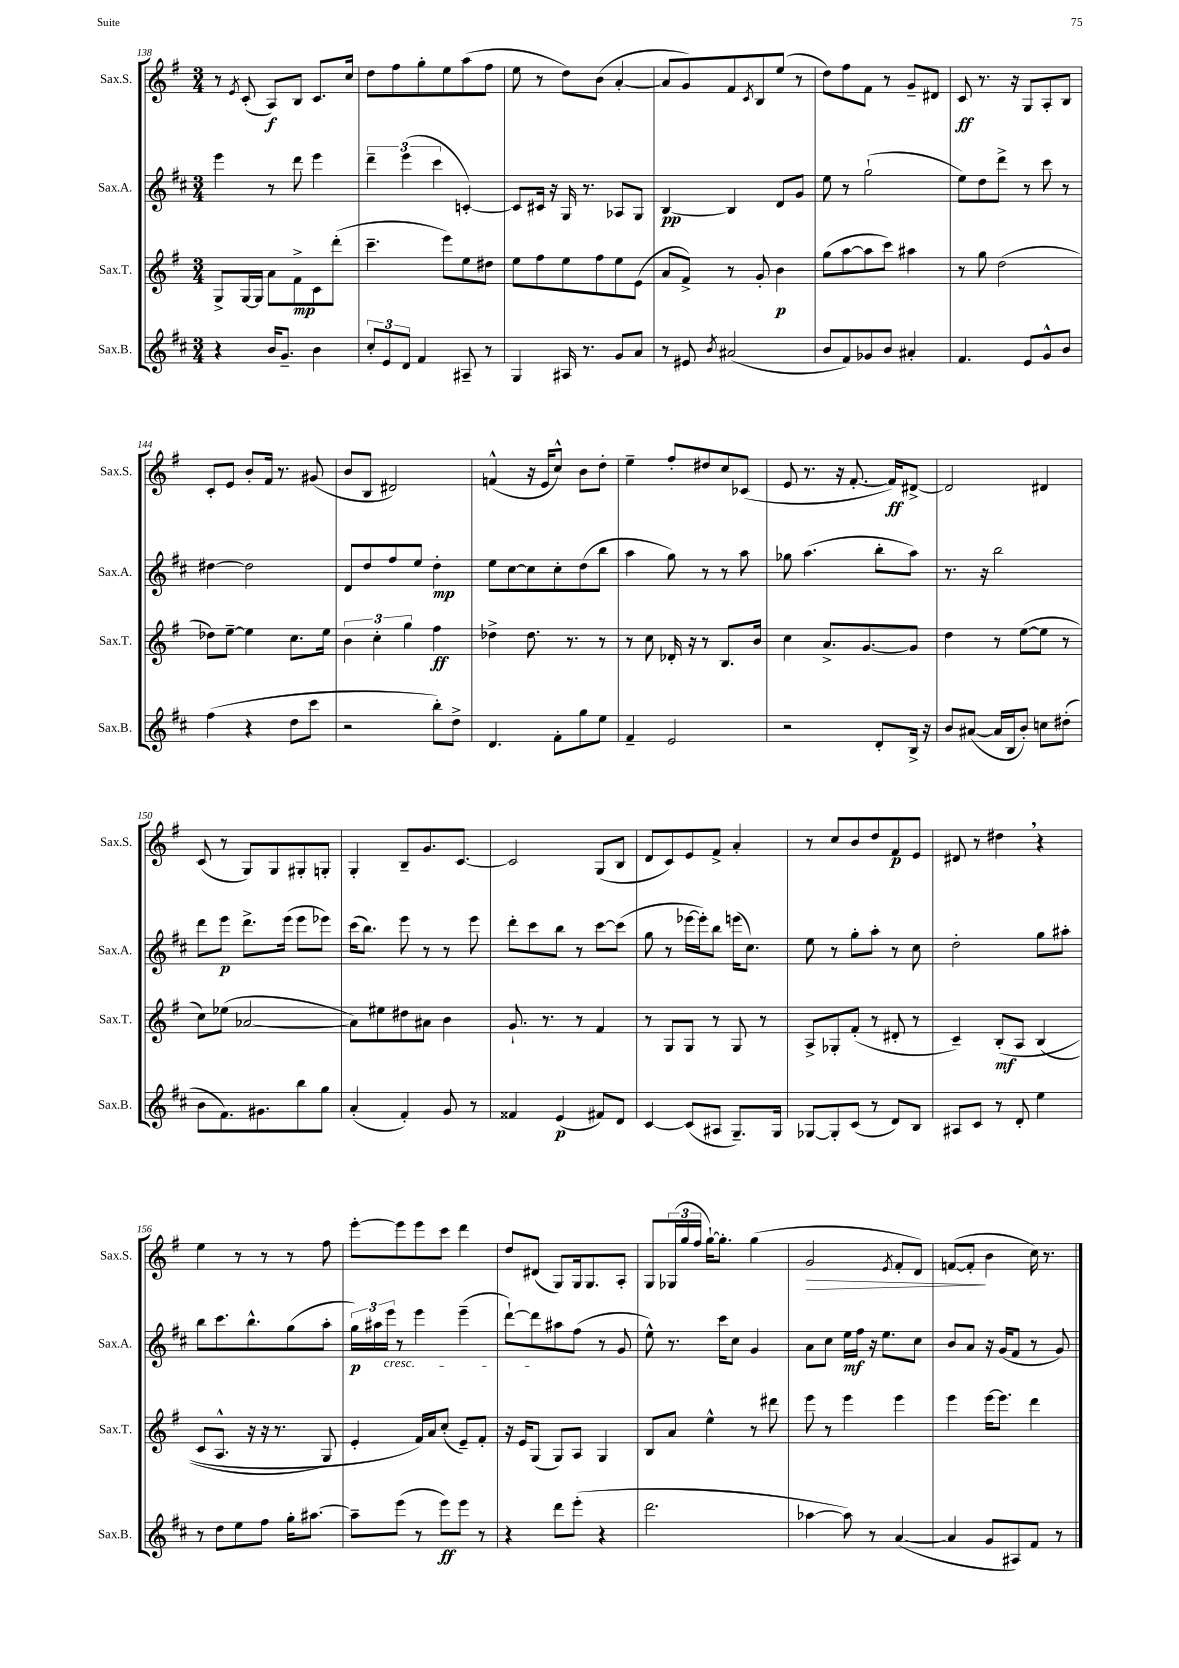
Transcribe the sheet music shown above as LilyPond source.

<<
\new StaffGroup <<
\new Staff = "s0" \with { instrumentName = "Sax.S." shortInstrumentName = "Sax.S." } {
    \clef treble \key g \major \numericTimeSignature \time 3/4
    r8 \acciaccatura { e'8 } c'8-.( a8\f) b8 c'8. c''16 |
    d''8 fis''8 g''8-. e''8 a''8( fis''8 |
    e''8 r8 d''8) b'8( a'4~-. |
    a'8 g'8) fis'8 \acciaccatura { c'8 } b8 e''8( r8 |
    d''8) fis''8 fis'8 r8 g'8-- dis'8 |
    c'8\ff r8. r16 g8 a8-. b8 |
    c'8-. e'8 b'8-. fis'16 r8. gis'8( |
    b'8 b8 dis'2) |
    f'4-^( r16 e'16 c''8-^) b'8 d''8-. |
    e''4-- fis''8-. dis''8 c''8 ces'8( |
    e'8 r8. r16 fis'8.~-. fis'16\ff) dis'8~-> |
    dis'2 dis'4 |
    c'8( r8 g8) g8 gis8-. g8-. |
    g4-. b8-- g'8. c'8.~ |
    c'2 g8( b8 |
    d'8 c'8) e'8 fis'8-> a'4-. |
    r8 c''8 b'8 d''8 fis'8\p e'8 |
    dis'8 r8 dis''4 \breathe r4 |
    e''4 r8 r8 r8 fis''8 |
    e'''8~-. e'''8 e'''8 c'''8 d'''4 |
    d''8 dis'8( g8) g16 g8. a8-. |
    g8 \tuplet 3/2 { ges16( g''16 fis''16 } g''16~-!) g''8.-. g''4( |
    g'2\> \acciaccatura { e'8 } fis'8-. d'8) |
    f'8~( f'8-.\! b'4 c''16) r8. \bar "|." |
}
\new Staff = "s1" \with { instrumentName = "Sax.A." shortInstrumentName = "Sax.A." } {
    \clef treble \key d \major \numericTimeSignature \time 3/4
    e'''4 r8 d'''8 e'''4 |
    \tuplet 3/2 { d'''4-- e'''4( cis'''4 } c'4~-.) |
    c'8 cis'16 r16 g16 r8. aes8 g8 |
    b4~\pp b4 d'8 g'8 |
    e''8 r8 g''2-!( |
    e''8) d''8 d'''8-> r8 cis'''8 r8 |
    dis''4~ dis''2 |
    d'8 d''8 fis''8 e''8 d''4-.\mp |
    e''8 cis''8~ cis''8 cis''8-. d''8( b''8 |
    a''4 g''8) r8 r8 a''8 |
    ges''8 a''4.( b''8-. a''8) |
    r8. r16 b''2 |
    d'''8 e'''8\p d'''8.-> e'''16( e'''8 ees'''8) |
    cis'''16( b''8.) e'''8 r8 r8 e'''8 |
    d'''8-. cis'''8 b''8 r8 cis'''8~ cis'''8( |
    g''8 r8 ees'''16~ ees'''16-.) b''8 e'''16( cis''8.) |
    e''8 r8 g''8-. a''8-. r8 cis''8 |
    d''2-. g''8 ais''8-. |
    b''8 cis'''8. b''8.-^ g''8( a''8-. |
    \tuplet 3/2 { g''16\p) ais''16 e'''16\cresc } r8 e'''4 e'''4--( |
    d'''8~-!) d'''8\! ais''8 fis''8( r8 g'8 |
    e''8-^) r8. cis'''16 cis''8 g'4 |
    a'8 cis''8 e''16\mf fis''16 r16 e''8. cis''8 |
    b'8 a'8 r16 g'16( fis'8 r8 g'8) \bar "|." |
}
\new Staff = "s2" \with { instrumentName = "Sax.T." shortInstrumentName = "Sax.T." } {
    \clef treble \key g \major \numericTimeSignature \time 3/4
    g8-> g16~ g16 a'8 fis'8->\mp c'8 d'''8-.( |
    c'''4.-- e'''8) e''8 dis''8 |
    e''8 fis''8 e''8 fis''8 e''8 e'8( |
    a'8 fis'8->) r8 g'8-. b'4\p |
    g''8( a''8~ a''8 c'''8) ais''4 |
    r8 g''8 d''2( |
    des''8) e''8~-- e''4 c''8. e''16 |
    \tuplet 3/2 { b'4 c''4-. g''4 } fis''4\ff |
    des''4-> des''8. r8. r8 |
    r8 c''8 des'16-. r16 r8 b8. b'16 |
    c''4 a'8.-> g'8.~ g'8 |
    d''4 r8 e''8~( e''8 r8 |
    c''8) ees''8( aes'2~ |
    aes'8) eis''8 dis''8 ais'8 b'4 |
    g'8.-! r8. r8 fis'4 |
    r8 g8 g8 r8 g8 r8 |
    a8-> ges8-. fis'8-.( r8 dis'8-. r8 |
    c'4--) b8-.\mf\( a8 b4( |
    c'8 a8.-^ r16 r16 r8. g8) |
    e'4-. fis'16\) a'16 c''8-.( e'8--) fis'8-. |
    r16 e'16 g8( g8) a8 g4 |
    b8 a'8 e''4-^ r8 dis'''8 |
    e'''8 r8 e'''4 e'''4 |
    e'''4 e'''16~ e'''8. d'''4 \bar "|." |
}
\new Staff = "s3" \with { instrumentName = "Sax.B." shortInstrumentName = "Sax.B." } {
    \clef treble \key d \major \numericTimeSignature \time 3/4
    r4 b'16 g'8.-- b'4 |
    \tuplet 3/2 { cis''8-. e'8 d'8 } fis'4 ais8-- r8 |
    g4 ais16 r8. g'8 a'8 |
    r8 eis'8 \acciaccatura { b'8 } ais'2( |
    b'8 fis'8) ges'8 b'8 ais'4-. |
    fis'4. e'8 g'8-^ b'8 |
    fis''4( r4 d''8 cis'''8 |
    r2 b''8-.) d''8-> |
    d'4. fis'8-. g''8 e''8 |
    fis'4-- e'2 |
    r2 d'8-. b16-> r16 |
    b'8 ais'8~( ais'16 b16 b'8-.) c''8 dis''8-.( |
    b'8 fis'8.) gis'8. b''8 g''8 |
    a'4-.( fis'4-.) g'8 r8 |
    fisis'4 e'4\p( fis'8) d'8 |
    cis'4~ cis'8( ais8 g8.--) g16 |
    ges8~ ges8-. cis'8( r8 d'8) b8 |
    ais8 cis'8 r8 d'8-. e''4 |
    r8 d''8 e''8 fis''8 g''16-. ais''8.~ |
    ais''8-- e'''8( r8 e'''8\ff) e'''8 r8 |
    r4 d'''8 e'''8-.( r4 |
    d'''2. |
    aes''4~ aes''8) r8 a'4~( |
    a'4 g'8 ais8) fis'8 r8 \bar "|." |
}
>>
>>
\layout { \context { \Score currentBarNumber = #138 } }
